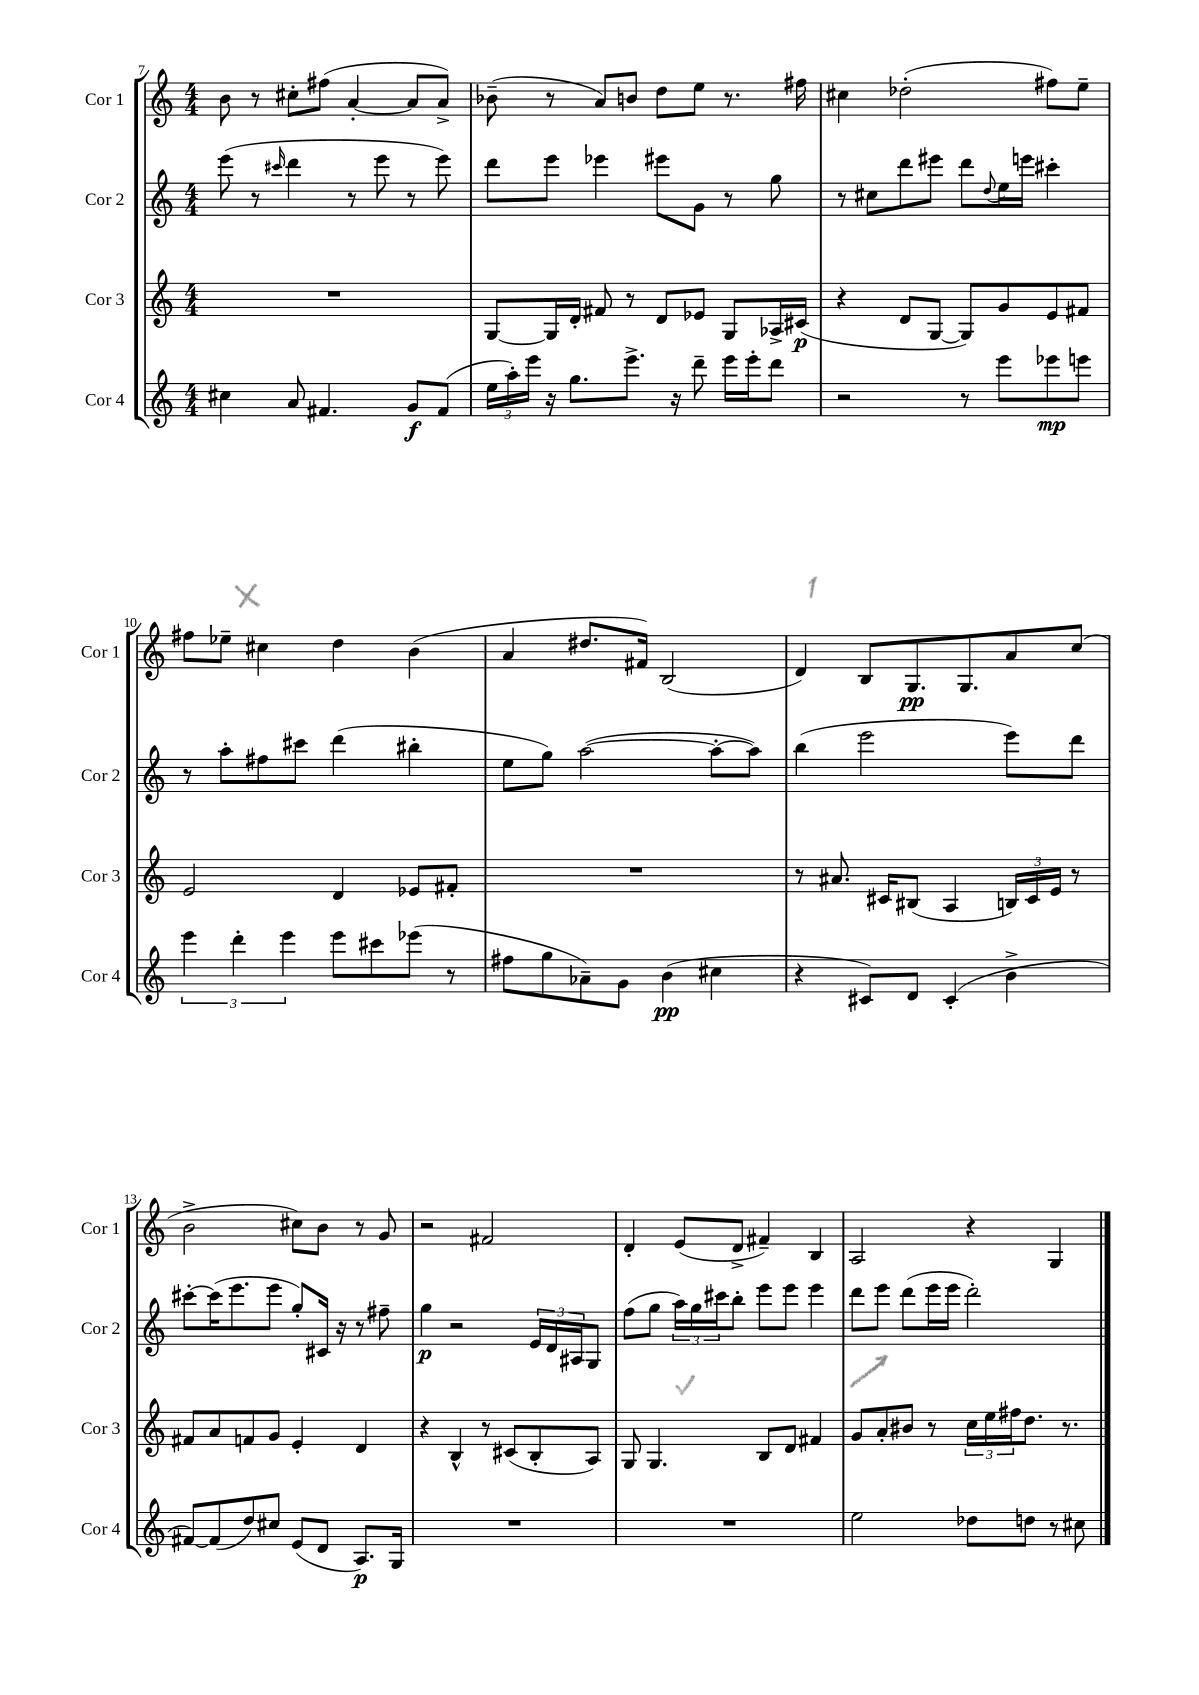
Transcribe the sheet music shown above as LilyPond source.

<<
\new StaffGroup <<
\new Staff = "s0" \with { instrumentName = "Cor 1" shortInstrumentName = "Cor 1" } {
    \clef treble \key c \major \numericTimeSignature \time 4/4
    b'8 r8 cis''8-. fis''8( a'4~-. a'8 a'8->) |
    bes'8--( r8 a'8) b'8 d''8 e''8 r8. fis''16 |
    cis''4 des''2-.( fis''8) e''8-- |
    fis''8 ees''8-- cis''4 d''4 b'4( |
    a'4 dis''8. fis'16) b2( |
    d'4) b8 g8.\pp g8. a'8 c''8( |
    b'2-> cis''8) b'8 r8 g'8 |
    r2 fis'2 |
    d'4-. e'8( d'8-> fis'4--) b4 |
    a2 r4 g4 \bar "|." |
}
\new Staff = "s1" \with { instrumentName = "Cor 2" shortInstrumentName = "Cor 2" } {
    \clef treble \key c \major \numericTimeSignature \time 4/4
    e'''8( r8 \grace { cis'''16 } d'''4 r8 e'''8 r8 e'''8) |
    d'''8 e'''8 ees'''4 eis'''8 g'8 r8 g''8 |
    r8 cis''8 d'''8 eis'''8 d'''8 \appoggiatura { d''8 } e''16 e'''16 cis'''4-. |
    r8 a''8-. fis''8 cis'''8 d'''4( bis''4-. |
    e''8 g''8) a''2~( a''8~-. a''8) |
    b''4( e'''2 e'''8) d'''8 |
    cis'''8~-. cis'''16( e'''8. e'''8 g''8-.) cis'16 r16 r8 fis''8-- |
    g''4\p r2 \tuplet 3/2 { e'16 d'16 ais16 } g8 |
    f''8( g''8 \tuplet 3/2 { a''16) g''16 cis'''16 } b''8-. e'''8 e'''8 e'''4 |
    d'''8 e'''8 d'''8( e'''16 e'''16 d'''2-.) \bar "|." |
}
\new Staff = "s2" \with { instrumentName = "Cor 3" shortInstrumentName = "Cor 3" } {
    \clef treble \key c \major \numericTimeSignature \time 4/4
    R1 |
    g8~ g16 d'16-. fis'8 r8 d'8 ees'8 g8 aes16-> cis'16\p( |
    r4 d'8 g8~ g8) g'8 e'8 fis'8 |
    e'2 d'4 ees'8 fis'8-. |
    R1 |
    r8 ais'8. cis'16 bis8( a4 \tuplet 3/2 { b16) cis'16 e'16 } r8 |
    fis'8 a'8 f'8 g'8 e'4-. d'4 |
    r4 b4-^ r8 cis'8( b8-. a8) |
    g8 g4. b8 d'8 fis'4 |
    g'8 a'8-. bis'8 r8 \tuplet 3/2 { c''16 e''16 fis''16 } d''8. r8. \bar "|." |
}
\new Staff = "s3" \with { instrumentName = "Cor 4" shortInstrumentName = "Cor 4" } {
    \clef treble \key c \major \numericTimeSignature \time 4/4
    cis''4 a'8 fis'4. g'8\f fis'8( |
    \tuplet 3/2 { e''16 a''16-.) e'''16 } r16 g''8. e'''8.-> r16 d'''8-- e'''16 e'''16-. d'''8 |
    r2 r8 e'''8 ees'''8\mp e'''8 |
    \tuplet 3/2 { e'''4 d'''4-. e'''4 } e'''8 cis'''8 ees'''8( r8 |
    fis''8 g''8 aes'8--) g'8 b'4\pp( cis''4 |
    r4 cis'8) d'8 cis'4-.( b'4-> |
    fis'8~) fis'8( d''8) cis''8 e'8( d'8 a8.\p) g16 |
    R1 |
    R1 |
    e''2 des''8 d''8 r8 cis''8 \bar "|." |
}
>>
>>
\layout { \context { \Score currentBarNumber = #7 } }
